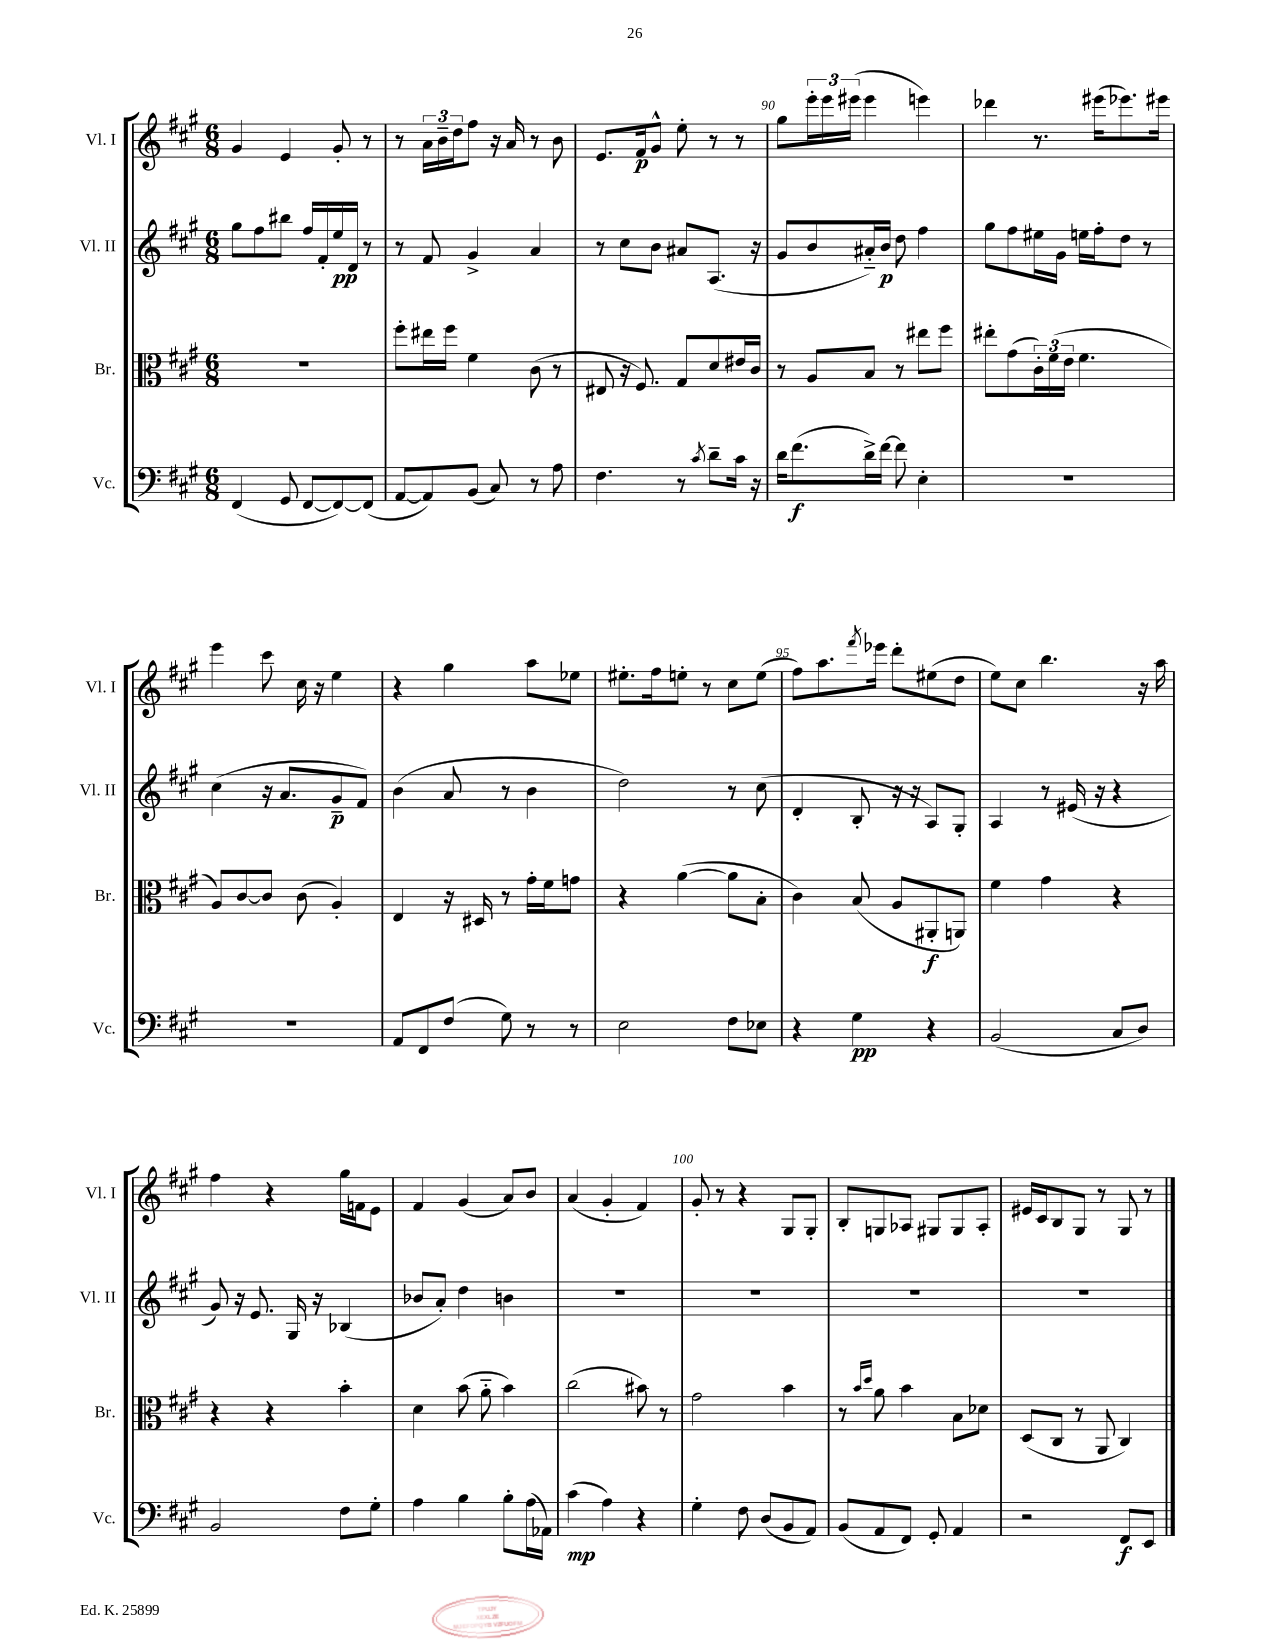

**kern	**kern	**kern	**kern
*staff4	*staff3	*staff2	*staff1
*clefF4	*clefC3	*clefG2	*clefG2
*k[f#c#g#]	*k[f#c#g#]	*k[f#c#g#]	*k[f#c#g#]
*M6/8	*M6/8	*M6/8	*M6/8
(4FF#	2.r	8gg#	4g#
.	.	8ff#	.
8GG#	.	8bb#	4e
[8FF#	.	16ff#	.
.	.	16f#'	.
8FF#_)	.	16ee	8g#'
.	.	16d	.
(8FF#]	.	8r	8r
=	=	=	=
[8AA	8ff#'	8r	8r
8AA])	16ee#	8f#	24a
.	.	.	24b~
.	16ff#	.	.
.	.	.	24dd
(8BB	4f#	4g#^	8ff#
8C#)	.	.	16r
.	.	.	16a
8r	(8c#	4a	8r
8A	8r	.	8b
=	=	=	=
4.F#	8E#	8r	8.e
.	16r	8cc#	.
.	8.F#)	.	16f#
.	.	8b	8g#^^
8r	8G#	8a#	8ee'
8qc#	.	.	.
8d~	8d	(8.A	8r
16c#	16e#	.	8r
16r	16c#	16r	.
=	=	=	=
16d	8r	8g#	8gg#
(8.f#	.	.	.
.	8A	8b	24eee'
.	.	.	24eee
.	.	.	(24eee#
16d^)	8B	16a#'~)	4eee#
[16f#	.	16b	.
8f#]	8r	8dd	.
4E'	8ee#	4ff#	4eee)
.	8ff#	.	.
=	=	=	=
2.r	8ee#'	8gg#	4ddd-
.	(8g#	8ff#	.
.	24c#')	16ee#	8.r
.	(24f#	.	.
.	.	16g#	.
.	24e	.	.
.	4.f#	16ee	.
.	.	16ff#'	(16eee#
.	.	8dd	8.eee-)
.	.	8r	.
.	.	.	16eee#
=	=	=	=
2.r	8A)	(4cc#	4eee
.	[8c#	.	.
.	8c#]	16r	8ccc#
.	.	8.a	.
.	(8c#	.	16cc#
.	.	.	16r
.	4A')	8g#~	4ee
.	.	8f#)	.
=	=	=	=
8AA	4E	(4b	4r
8FF#	.	.	.
(8F#	16r	8a	4gg#
.	16D#	.	.
8G#)	8r	8r	.
8r	16g#'	4b	8aa
.	16f#	.	.
8r	8g	.	8ee-
=	=	=	=
2E	4r	2dd)	8.ee#'
.	.	.	16ff#
.	([4a	.	8ee'
.	.	.	8r
8F#	8a]	8r	8cc#
8E-	8B'	(8cc#	(8ee
=	=	=	=
4r	4c#)	4d'	8ff#)
.	.	.	8.aa
4G#	(8B	8B'	.
.	.	.	8qfff#
.	.	.	16eee-
.	8A	16r	8ddd'
.	.	16r	.
4r	8AA#'	8A)	(8ee#
.	8AA)	8G#'	8dd
=	=	=	=
(2BB	4f#	4A	8ee)
.	.	.	8cc#
.	4g#	8r	4.bb
.	.	(16e#	.
.	.	16r	.
8C#	4r	4r	.
8D)	.	.	16r
.	.	.	16aa
=	=	=	=
2BB	4r	8g#)	4ff#
.	.	16r	.
.	.	8.e	.
.	4r	.	4r
.	.	16G#	.
.	.	16r	.
8F#	4b'	(4B-	16gg#
.	.	.	16f
8G#'	.	.	8e
=	=	=	=
4A	4d	8b-	4f#
.	.	8a')	.
4B	(8b	4dd	(4g#
.	8a'~	.	.
8B'	4b)	4b	8a)
(16A	.	.	8b
16AA-)	.	.	.
=	=	=	=
(4c#	(2cc#	2.r	(4a
4A)	.	.	4g#'
4r	8b#)	.	4f#)
.	8r	.	.
=	=	=	=
4G#'	2g#	2.r	8g#'
.	.	.	8r
8F#	.	.	4r
(8D	.	.	.
8BB	4b	.	8G#
8AA)	.	.	8G#'
=	=	=	=
(8BB	8r	2.r	8B'
.	16qqb	.	.
.	16qqdd	.	.
8AA	8a	.	8G
8FF#)	4b	.	8A-
8GG#'	.	.	8G#
4AA	8B	.	8G#
.	8d-	.	8A-'
=	=	=	=
2r	(8D	2.r	16e#
.	.	.	16c#
.	8C#	.	8B
.	8r	.	8G#
.	8AA	.	8r
8FF#	4C#)	.	8G#
8EE	.	.	8r
==	==	==	==
*-	*-	*-	*-
